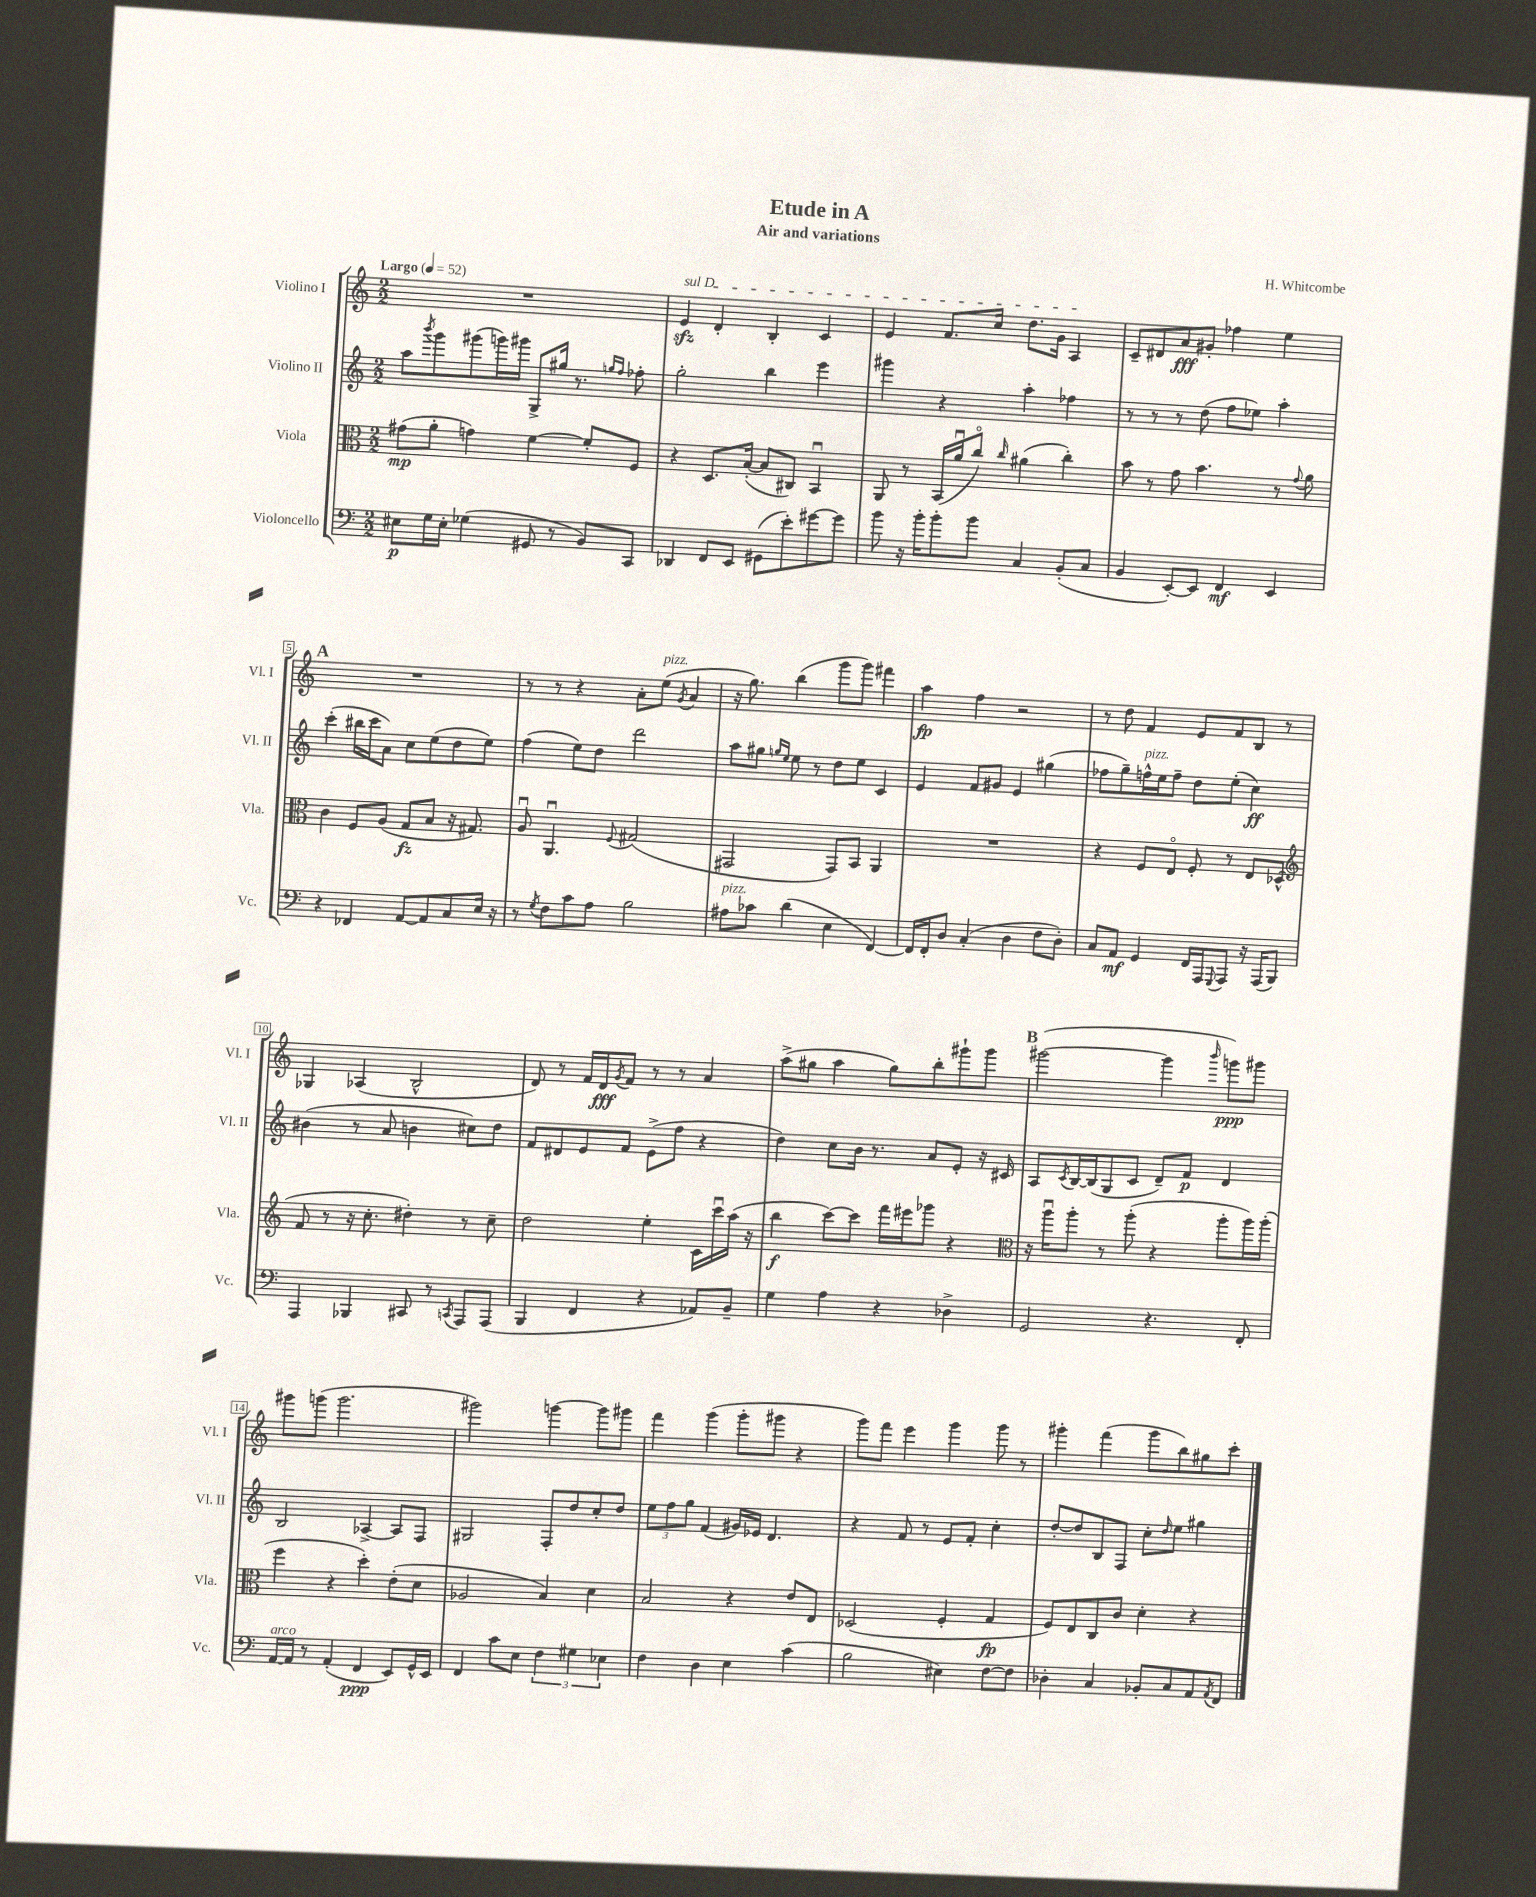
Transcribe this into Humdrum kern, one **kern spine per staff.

**kern	**kern	**kern	**kern
*staff4	*staff3	*staff2	*staff1
*clefF4	*clefC3	*clefG2	*clefG2
*k[]	*k[]	*k[]	*k[]
*M2/2	*M2/2	*M2/2	*M2/2
*MM52	*MM52	*MM52	*MM52
8E#	(8g#	8aa	1r
.	.	8qbbb	.
16G	8a'	8ggg	.
16E#'	.	.	.
(4G-	4g)	(8ggg#	.
.	.	16ggg)	.
.	.	16ggg#	.
8GG#	[4f	8G^	.
8r	.	16gg#	.
.	.	8.r	.
8BB)	8f']	.	.
.	.	16qqgg	.
.	.	16qqff	.
8CC	8F	8ff-'	.
=	=	=	=
4DD-	4r	2gg'	4e
8FF	8.D	.	4d'
8EE	.	.	.
.	([16B'	.	.
(8GG#	8B]	4bb	4B'
8e')	8C#)	.	.
[8g#	4BBu	4eee	4c
8g#]	.	.	.
=	=	=	=
8b	8AA	4ggg#	4e
16r	8r	.	.
16b'	.	.	.
8b'	(16BB	4r	8.f
.	16au	.	.
8b	8cco)	.	.
.	.	.	16cc
.	16qqcc	.	.
4C	(4a#	4aa'	8.dd
.	.	.	16g
(8BB'	4cc')	4ff-	4A
8C	.	.	.
=	=	=	=
4BB	8b	8r	8c~
.	8r	8r	8d#
[8EE')	8g	8r	8a
8EE]	4.b	(8dd	8g#'
4FF	.	8ff	4ff-
.	.	8ee-)	.
4EE	8r	4aa'	4ee
.	8qqg	.	.
.	8a	.	.
=	=	=	=
4r	4c	(4ccc'	1r
4FF-	8F	16bb#	.
.	.	16ccc	.
.	(8A	8a)	.
[8AA	8G	8cc	.
8AA]	8B	(8ee	.
8C	16r	8dd	.
.	8.G#)	.	.
16E	.	8ee)	.
16r	.	.	.
=	=	=	=
8r	8Au	(4ff	8r
8qG	.	.	.
8F	4.AAu	.	8r
8c	.	8ee)	4r
8A	.	8dd	.
.	8qqF	.	.
2B	(2G#	2ddd	8a'
.	.	.	(8ee
.	.	.	8qg
.	.	.	4a
=	=	=	=
8A#	2GG#	8aa	16r
.	.	.	8.gg)
8c-	.	8gg#	.
.	.	16qqgg	.
.	.	16qqee	.
(4d	.	8ee	(4bb
.	.	8r	.
4E	8GG#)	8dd	8ggg
.	8BB	8ee	8ggg)
[4FF)	4AA	4c	4fff#
=	=	=	=
16FF]	1r	4e	4aa
16FF'	.	.	.
8D	.	.	.
(4C'	.	8f	4ff
.	.	8g#	.
4D	.	4e	2r
8F	.	(4gg#	.
8D')	.	.	.
=	=	=	=
8C	4r	8ff-	8r
8AA	.	8gg~)	8dd
4GG	8F	16ff^^	4f
.	.	16ee	.
.	8Eo	8ff~	.
16FF	8F'	8dd	8e
16AAA	.	.	.
8qqGGG	.	.	.
8AAA	8r	(8ee'	8f
16r	8E	4cc)	8B
(16AAA	.	.	.
8BBB)	(8D-^^	.	8r
=	=	=	=
*	*clefG2	*	*
4AAA	8f	(4b#	4G-
.	8r	.	.
4BBB-	16r	8r	(4A-
.	8.cc'	.	.
.	.	8a	.
8CC#	4dd#')	4b	2B^^
8r	.	.	.
8qCC	.	.	.
8AAA	8r	8cc#)	.
(8AAA	8cc~	8dd	.
=	=	=	=
4BBB	2dd	8f	8d)
.	.	8d#	8r
4FF	.	8e	16f
.	.	.	16d
.	.	.	8qg
.	.	8f	8f
4r	4ee'	(8e^	8r
.	.	8ff	8r
8AA-)	16c	4r	4a
.	16cccu	.	.
8BB~	(16aa	.	.
.	16r	.	.
=	=	=	=
4G	4bb	4dd)	(8aa^
.	.	.	8gg#
4A	[8ccc)	8cc	4aa
.	8ccc]	16b	.
.	.	8.r	.
4r	16fff	.	8gg#)
.	16eee#	.	.
.	8ggg-	8a	8bb'
4D-^	4r	8e'	8ggg#`
.	.	16r	8ggg#
.	.	16c#	.
=	=	=	=
*	*clefC3	*	*
2GG	16r	8A	([2ggg#
.	16aau	.	.
.	.	8qc	.
.	8aa'	[16B	.
.	.	(16B]	.
.	8r	8G	.
.	(8aa'	8c	.
4.r	4r	8d~)	4ggg#]
.	.	8f	.
.	.	.	16qqbbb
.	8aa'	4d	8ggg)
8FF'	16aa)	.	8ggg#
.	(16aa'	.	.
=	=	=	=
[16AA	4ff	2B	8ggg#
16AA]	.	.	.
8r	.	.	(8ggg
(4AA'	4r	.	2.ggg
4FF	4dd')	[4A-^	.
8EE)	(8e'	8A-]	.
16GG^^	8d	8F	.
16EE	.	.	.
=	=	=	=
4FF	2A-	2G#	2ggg#)
8c	.	.	.
8E	.	.	.
6F	4B)	8F'	[4ggg
.	.	8dd	.
6G#	.	.	.
.	4d	8cc'	8ggg]
6E-	.	.	.
.	.	8dd	8ggg#
=	=	=	=
4F	2B	12ee	4fff
.	.	12ff	.
.	.	12gg	.
4D	.	(4f	(4ggg
4E	4r	16g#)	8ggg'
.	.	16e-	.
.	.	4.d	8ggg#
(4c	8e	.	4r
.	8E	.	.
=	=	=	=
2B	(2D-	4r	8ggg)
.	.	.	8fff
.	.	8f	4eee
.	.	8r	.
4E#)	4F'	8e	4ggg
.	.	8f'	.
[8F	4G	4cc'	8ggg
8F]	.	.	8r
=	=	=	=
4D-'	8F)	[8dd'	4ggg#'
.	8E	8dd]	.
4C	8C	8B	(4fff
.	8c	8F	.
8BB-'	4d'	8cc'	8ggg#
.	.	16qqdd	.
8C	.	8ee	8bb)
8AA	4r	4gg#	8gg#
8qAA	.	.	.
8FF	.	.	8ccc'
==	==	==	==
*-	*-	*-	*-
